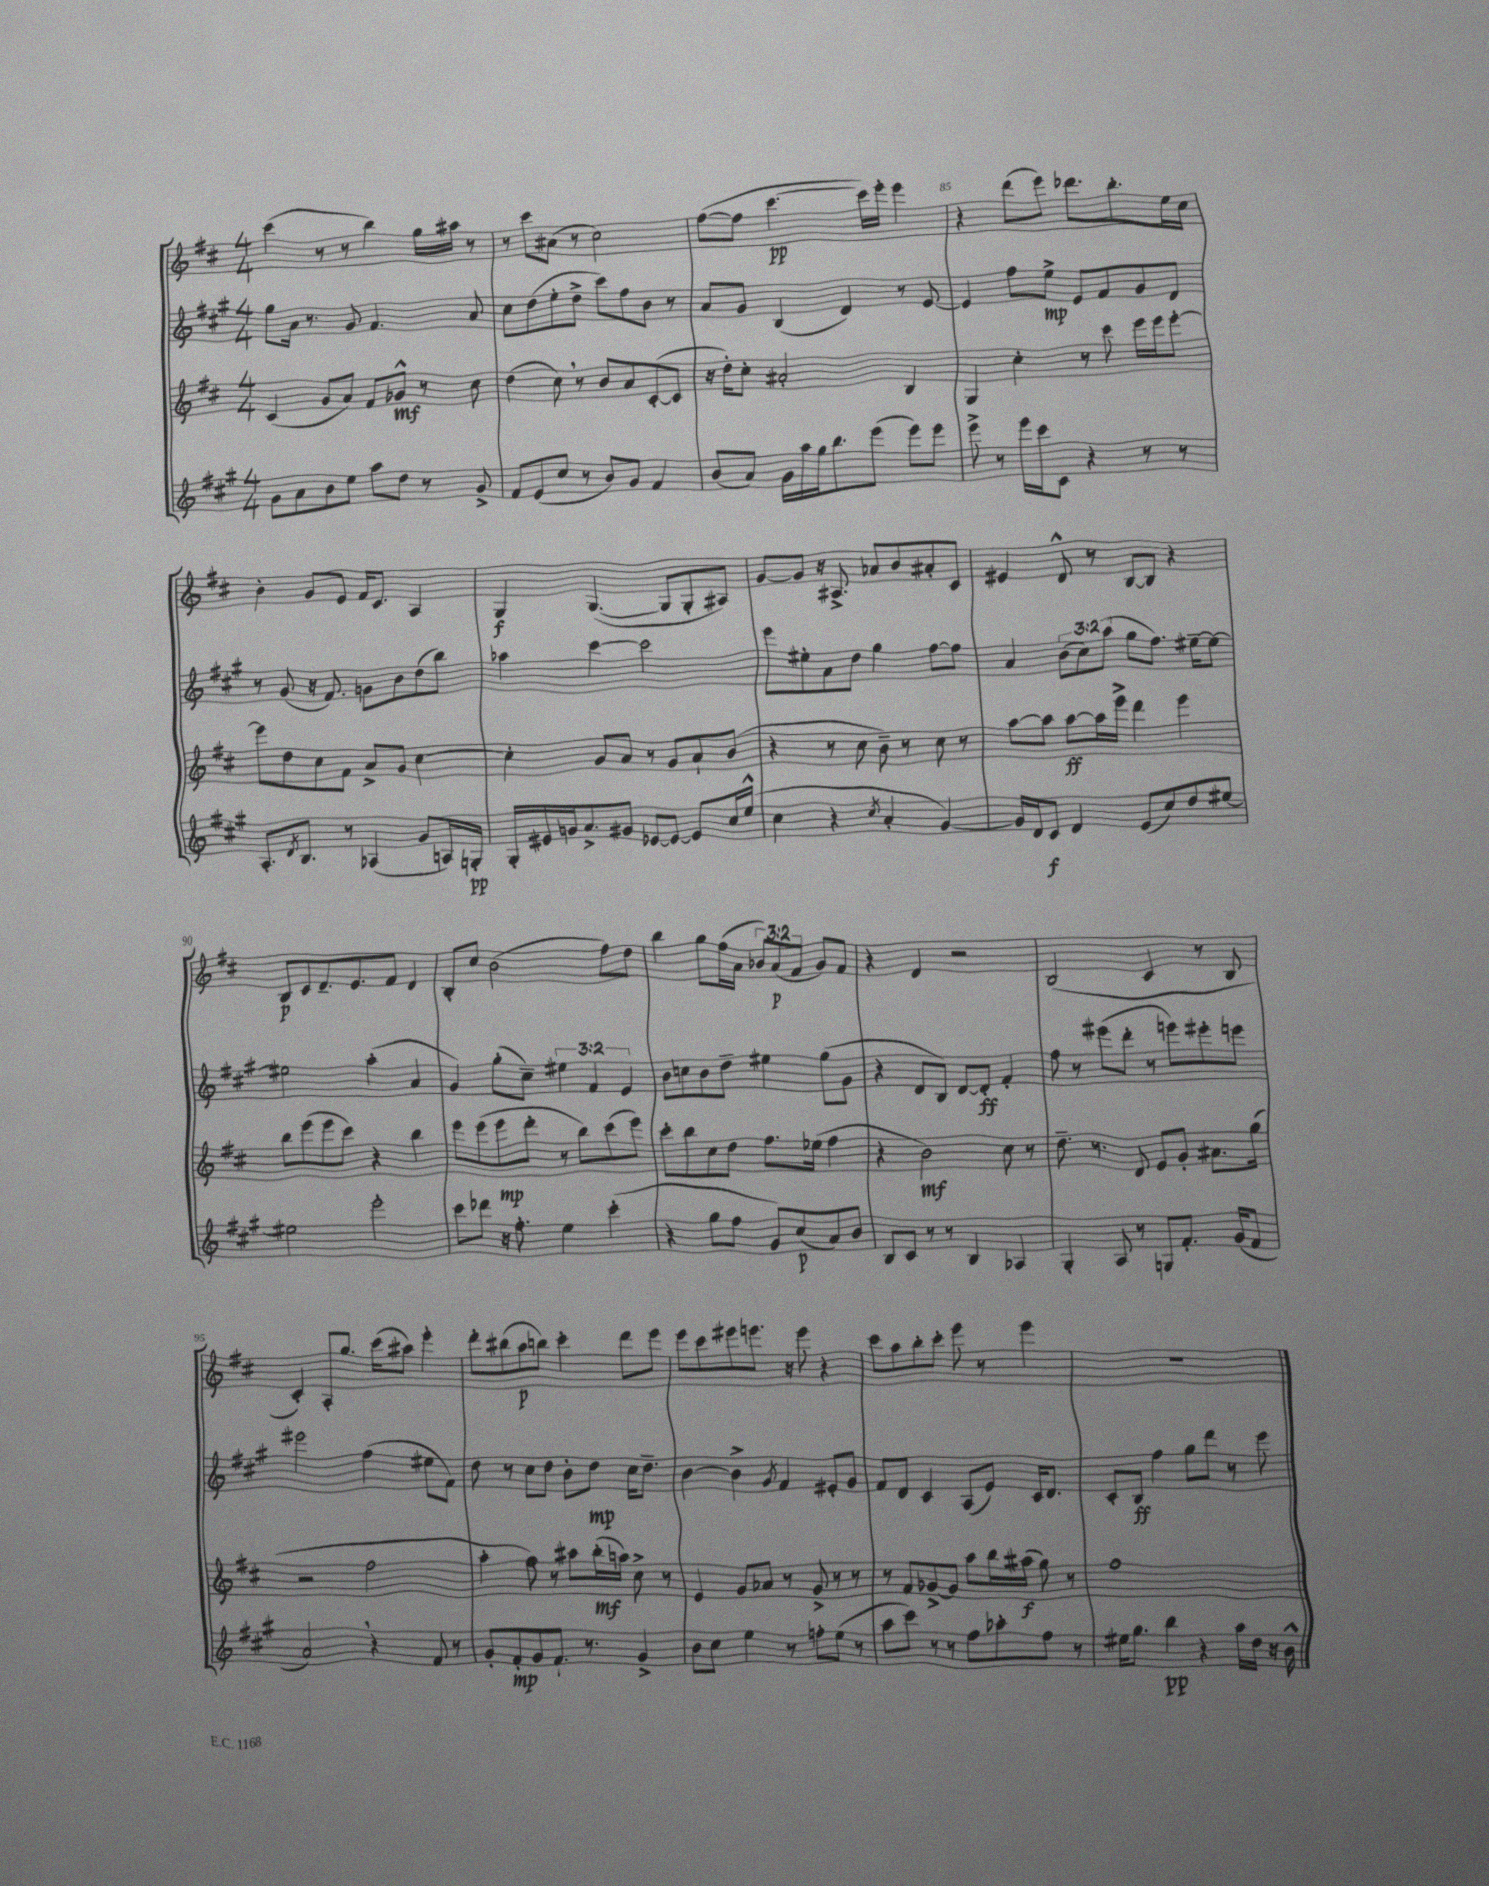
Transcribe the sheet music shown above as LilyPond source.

<<
\new StaffGroup <<
\new Staff = "s0" {
    \clef treble \key d \major \numericTimeSignature \time 4/4 \override Staff.TupletNumber.text = #tuplet-number::calc-fraction-text
    cis'''4( r8 r8 b''4) g''16 ais''16 r8 |
    r8 cis'''8 ais'8( r8 cis''2) |
    fis''8~( fis''8 cis'''4.~\pp cis'''16) e'''16-. e'''4 |
    r4 d'''8( e'''8) des'''8. b''8.-. e''16 cis''16 |
    b'4-. g'8 e'8 fis'16 cis'8. a4 |
    g4\f g4.~( g8 g8-. ais8) |
    g'8~ g'8 r16 ais8.-> aes'8 b'8 ais'8-. cis'8 |
    eis'4 d'8-^ r8 b8~ b8 r4 |
    b8\p cis'8 d'8.-- e'8. fis'8 d'4 |
    b8-. cis''8 b'2( fis''8) d''8 |
    b''4 g''8 fis''16( a'16 \tuplet 3/2 { bes'8) a'8\p( fis'8 } g'8) fis'8 |
    r4 d'4 r2 |
    b2( cis'4 r8 b8 |
    cis'4-.) a8-. g''8. cis'''16( ais''8) e'''4-. |
    d'''8-. bis''8( a''8\p b''8) cis'''4-. d'''8 e'''8 |
    e'''8 cis'''8 eis'''8 e'''8. r16 e'''8 r4 |
    cis'''8 a''8 b''8-. cis'''8-. e'''8 r8 e'''4 |
    R1 \bar "|." |
}
\new Staff = "s1" {
    \clef treble \key a \major \numericTimeSignature \time 4/4 \override Staff.TupletNumber.text = #tuplet-number::calc-fraction-text
    gis''8 a'16 r8. gis'8 fis'4. a'8 |
    cis''8 d''8( e''8-. d''8-> cis'''8) fis''8 b'8 r8 |
    a'8 gis'8 b4( d'4) r8 e'8~ |
    e'4 fis''8 e''8->\mp e'8 fis'8 gis'8 d'8 |
    r8 gis'8( r16 fis'8.) g'8 b'8 d''8( b''8) |
    aes''4 cis'''4~ cis'''2 |
    e'''8 eis''8-. a'8 d''8 gis''4 fis''8~ fis''8 |
    a'4 \tuplet 3/2 { b'8( cis''8) a''8( } gis''8 fis''8.) eis''16~-- eis''8~ |
    eis''2 a''4-.( a'4 |
    gis'4) gis''8-.( cis''8--) \tuplet 3/2 { eis''4 fis'4 e'4 } |
    b'8 c''8 b'8 d''8-- eis''4 gis''8( gis'8 |
    r4 d'8 b8) d'8~ d'8-.\ff fis'4-. |
    fis''8 r8 eis'''8( d'''8-. r8 e'''8) eis'''8-. e'''8 |
    eis'''2 fis''4( eis''8 fis'8) |
    d''8 r8 cis''8 d''8 b'8-. d''8\mp cis''16 d''8.-- |
    b'4~ b'4-> \acciaccatura { gis'8 } fis'4 eis'8-. gis'8 |
    fis'8 d'8 cis'4 a8( e'8) cis'16 d'8. |
    cis'8-. b8\ff fis''4 gis''8 d'''8 r8 e'''8 \bar "|." |
}
\new Staff = "s2" {
    \clef treble \key d \major \numericTimeSignature \time 4/4
    cis'4( g'8 a'8) fis'8 ges'8-^\mf r8 cis''8 |
    d''4( cis''8) \breathe r8 b'8 a'8 cis'8~-.( cis'8 |
    r16 d''16-.) cis''8-. ais'2-. b4 |
    g4 cis''4-. r8 cis'''8 e'''16 e'''16 e'''8~-. |
    e'''8 d''8 cis''8 fis'8 a'8-> g'8 cis''4~ |
    cis''4-. g'8 a'8 r8 g'8 a'8-! b'8( |
    r4 r8 cis''8 b'8--) r8 cis''8 r8 |
    a''8~ a''8 a''8~\ff a''16 e'''16-> d'''4 e'''4 |
    b''8 e'''8( e'''8 cis'''8) r4 b''4 |
    e'''8 e'''8( e'''8\mp d'''8-. r8 b''8) cis'''8( e'''8) |
    cis'''8-. b''8 cis''8 d''8 fis''8. ees''16( fis''4 |
    r4 b'2\mf) cis''8 r8 |
    d''8.-- r8. d'8 e'8 g'8-. ais'8. g''16( |
    r2 fis''2 |
    a''4-. fis''8) r8 ais''8 b''16-.\mf( a''16) cis''8-> r8 |
    e'4 g'8 aes'8 r8 g'8-> r8 r8 |
    r8 fis'8 ges'8~-> ges'8 a''8 b''16 ais''16\f( g''8) r8 |
    fis''1 \bar "|." |
}
\new Staff = "s3" {
    \clef treble \key a \major \numericTimeSignature \time 4/4
    gis'8 a'8 b'8 e''8 a''8 d''8 r8 gis'8-> |
    fis'8 e'8( cis''8 r8 b'8) gis'8 fis'4 |
    b'8( a'8) gis'16 a''16 gis''16 b''8. e'''8( e'''8) e'''8 |
    e'''8-> r8 e'''16 cis'''16 cis'8 r4 r8 r8 |
    a8.-. \acciaccatura { d'8 } b8. r8 aes4( gis'8 a16) g16-.\pp |
    gis16-. eis'16 g'16 a'8.-> gis'8 ees'8~ ees'8~ ees'8 cis''16 e''16-^( |
    cis''4 r4 \acciaccatura { cis''8 } a'4-. gis'4~) |
    gis'16 d'16 cis'8\f d'4 e'8( cis''8) d''8 eis''8~ |
    eis''2 e'''2-. |
    cis'''8 des'''8 r16 fis''8.-. e''4 cis'''4-.( |
    r4 gis''8 fis''8 gis'8) cis''8\p( a'8) b'8 |
    b8 cis'8 r8 r8 b4 aes4 |
    gis4-. a8 r8 g8 fis'8.-. gis'16( fis'8 |
    a'2) \breathe r4 fis'8 r8 |
    gis'8-. fis'8-.\mp gis'8 fis'8.-! r8. gis'4-> |
    b'8 cis''8 e''4 r8 f''8-. e''8( r8 |
    a''8 cis'''8) r8 r8 fis''8 aes''8-. fis''8 r8 |
    eis''16 gis''8. b''4\pp r4 a''16 d''16 r16 b'16-^ \bar "|." |
}
>>
>>
\layout { \context { \Score currentBarNumber = #82 \override BarNumber.break-visibility = ##(#f #t #t) barNumberVisibility = #(every-nth-bar-number-visible 5) } }
